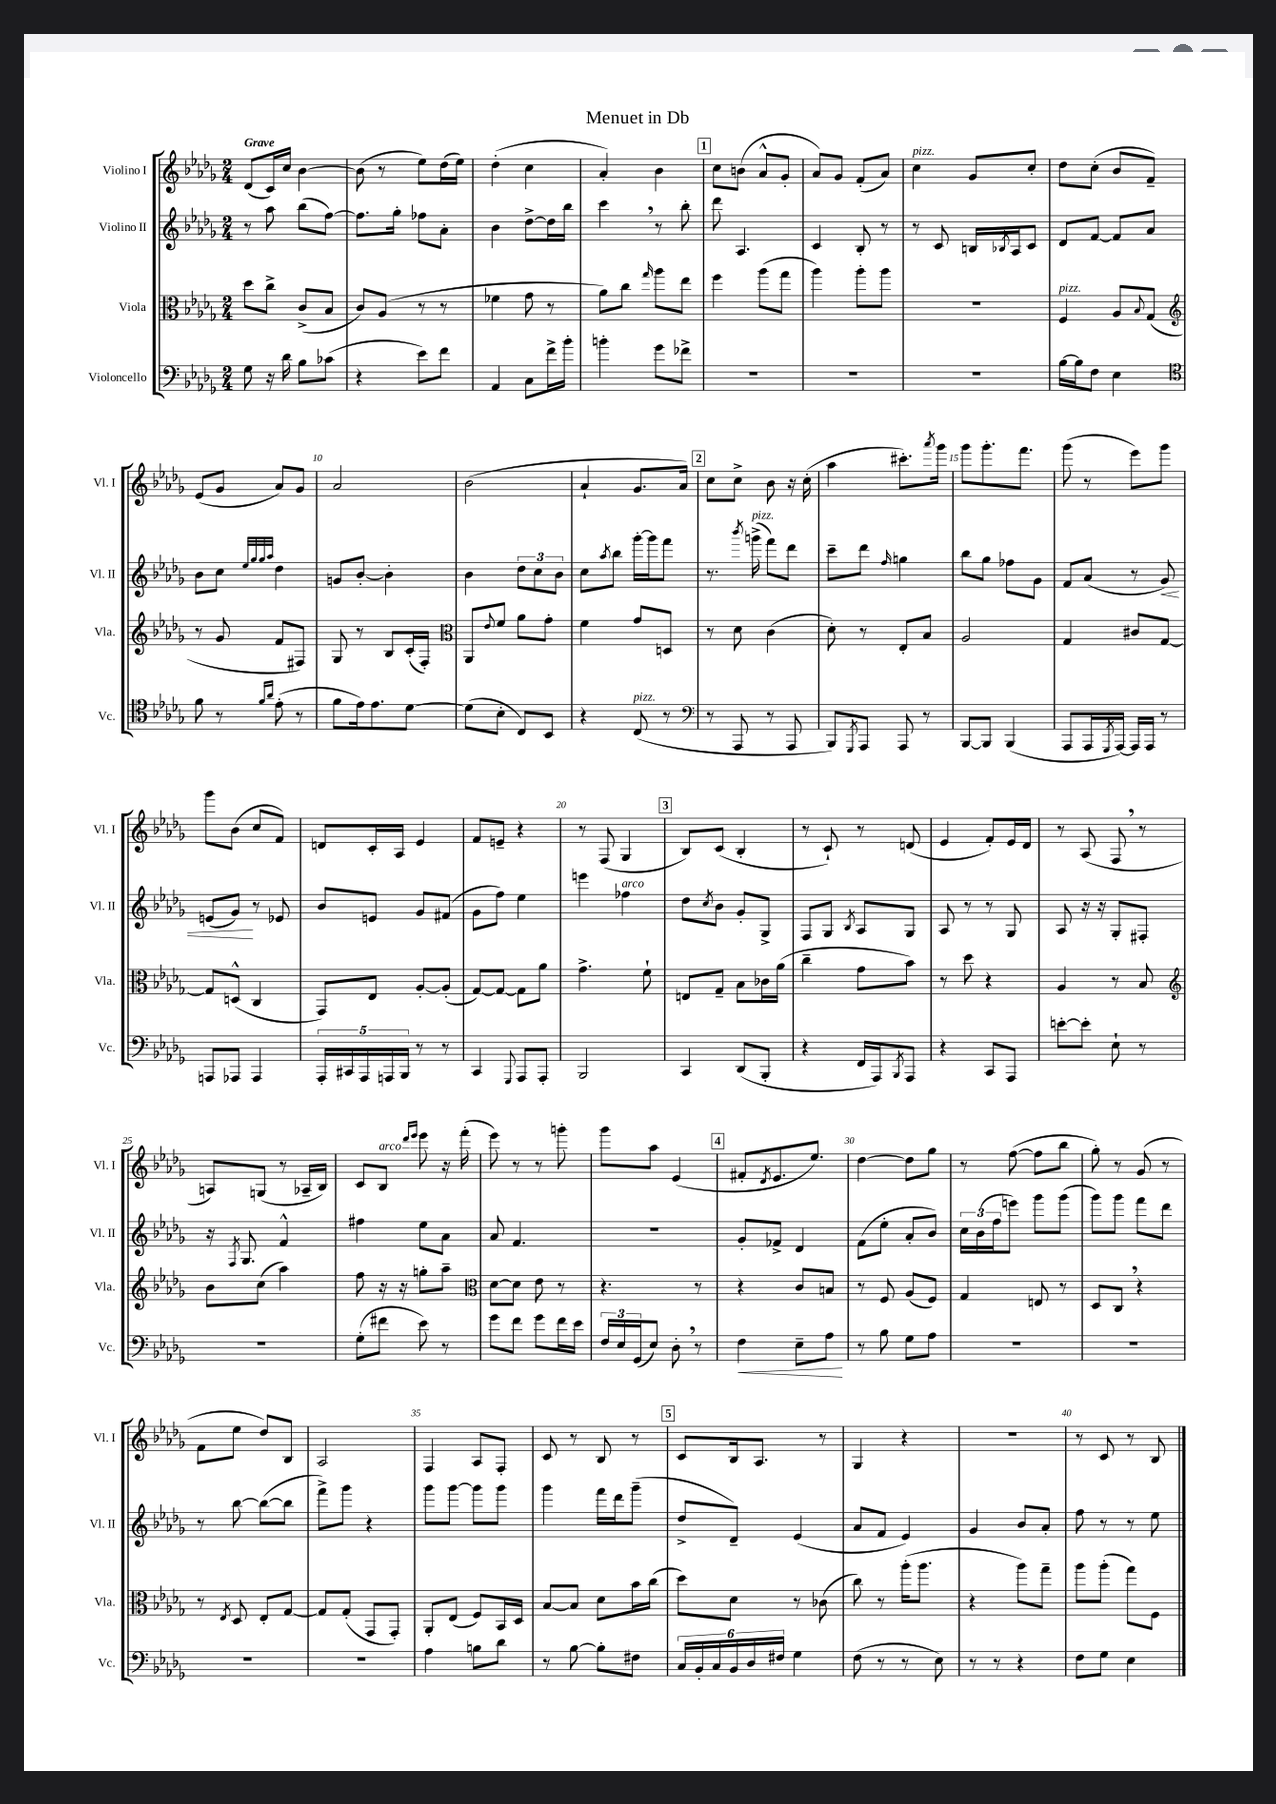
\header { title = "Menuet in Db" }
<<
\new StaffGroup <<
\new Staff = "s0" \with { instrumentName = "Violino I" shortInstrumentName = "Vl. I" } {
    \clef treble \key des \major \numericTimeSignature \time 2/4 \tempo "Grave"
    des'8( c'16) c''16 bes'4~ |
    bes'8( r8 ees''8) des''16( ees''16) |
    des''4-.( c''4 |
    aes'4-.) bes'4 |
    \mark \markup { \box "1" } c''8 b'8( aes'8-^ ges'8-. |
    aes'8) ges'8 f'8-.( aes'8) |
    c''4^\markup { \italic "pizz." } ges'8 c''8-. |
    des''8 c''8-.( bes'8 f'8--) |
    ees'8( ges'8 aes'8) ges'8 |
    aes'2 |
    bes'2( |
    aes'4-! ges'8. aes'16) |
    \mark \markup { \box "2" } c''8 c''8-> bes'8 r16 c''16-.( |
    aes''4 cis'''8.-.) \acciaccatura { aes'''8 } ges'''16 |
    ges'''8 ges'''8.-. f'''8. |
    ges'''8( r8 ees'''8) ges'''8 |
    ges'''8 bes'8( c''8 f'8) |
    d'8 c'16-. aes16 ees'4 |
    f'8 e'8-- r4 |
    r8 f8( ges4 |
    \mark \markup { \box "3" } bes8) c'8( bes4-. |
    r8 c'8-!) r8 d'8( |
    ees'4 f'8-.) ees'16 des'16 |
    r8 aes8( f8 \breathe r8 |
    a8) g8( r8 aes16-- bes16) |
    c'8 bes8^\markup { \italic "arco" } \grace { des'''16 ees'''16 } ees'''8 r16 f'''16-.( |
    ees'''8) r8 r8 g'''8-. |
    ges'''8 aes''8 ees'4( |
    \mark \markup { \box "4" } fis'8-. \acciaccatura { des'8 } ees'8. ees''8.) |
    des''4~ des''8 ges''8 |
    r8 f''8~( f''8 bes''8 |
    ges''8-.) r8 ges'8( r8 |
    f'8 ees''8 des''8) bes8 |
    aes2 |
    f4 aes8 f8-. |
    c'8 r8 bes8 r8 |
    \mark \markup { \box "5" } c'8 bes16 aes8. r8 |
    ges4 r4 |
    R2 |
    r8 c'8 r8 bes8 \bar "|." |
}
\new Staff = "s1" \with { instrumentName = "Violino II" shortInstrumentName = "Vl. II" } {
    \clef treble \key des \major \numericTimeSignature \time 2/4
    r8 aes''8 bes''8( f''8~) |
    f''8. ges''16-. fes''8 aes'8-. |
    bes'4 des''8~-> des''16 bes''16 |
    c'''4 \breathe r8 bes''8-. |
    \mark \markup { \box "1" } des'''8 aes4. |
    c'4 bes8-. r8 |
    r8 c'8 b16 \acciaccatura { bes8 } aes16 c'8 |
    des'8 f'8~ f'8 aes'8 |
    bes'8 c''8 \grace { ees''32 ges''32 ges''32 aes''32 } des''4 |
    g'8 bes'8~-. bes'4-. |
    bes'4 \tuplet 3/2 { des''8 c''8 bes'8 } |
    c''8 \acciaccatura { aes''8 } bes''8 ges'''16~-. ges'''16 f'''8 |
    \mark \markup { \box "2" } r8. \acciaccatura { bes'''8 } g'''16->^\markup { \italic "pizz." }( f'''8) des'''8 |
    c'''8-- des'''8 \grace { f''16 } g''4 |
    bes''8 ges''8 fes''8 ges'8 |
    f'8 aes'8( r8 ges'8\<) |
    e'8( ges'8\!) r8 ees'8 |
    bes'8 e'8 ges'8 fis'8( |
    ges'8 f''8) ees''4 |
    e'''4 fes''4^\markup { \italic "arco" } |
    \mark \markup { \box "3" } des''8 \acciaccatura { c''8 } bes'8 ges'8-. ges8-> |
    f8 ges8 \acciaccatura { bes8 } aes8 ges8 |
    aes8 r8 r8 ges8 |
    aes8 r16 r16 ges8-. fis8-. |
    r16 \acciaccatura { f8 } ges8. f'4-^ |
    fis''4 ees''8 aes'8 |
    aes'8 f'4. |
    R2 |
    \mark \markup { \box "4" } ges'8-. fes'8-> des'4 |
    f'8( ees''8-. aes'8-. bes'8) |
    \tuplet 3/2 { c''16 bes'16( f''16 } e'''8) ges'''8 ges'''8( |
    ges'''8) ges'''8 f'''8 des'''8 |
    r8 bes''8~ bes''8~( bes''8 |
    f'''8->) ges'''8 r4 |
    ges'''8 ges'''8~ ges'''8 ges'''8 |
    ges'''4 f'''16 des'''16 ges'''8--( |
    \mark \markup { \box "5" } des''8-> des'8--) ees'4( |
    aes'8 f'8 ees'4) |
    ges'4 bes'8 aes'8-. |
    f''8 r8 r8 ees''8 \bar "|." |
}
\new Staff = "s2" \with { instrumentName = "Viola" shortInstrumentName = "Vla." } {
    \clef alto \key des \major \numericTimeSignature \time 2/4
    des''8 c''8-> c'8->( bes8 |
    c'8) aes8( r8 r8 |
    fes'4 ges'8 r8 |
    aes'8) c''8 \grace { ges''16 } aes''8 ees''8 |
    \mark \markup { \box "1" } f''4 aes''8( ges''8 |
    aes''4) aes''8-. aes''8 |
    R2 |
    f4^\markup { \italic "pizz." } aes8 \appoggiatura { bes8 } ges8( |
    \clef treble r8 ges'8 f'8 fis8) |
    ges8 r8 bes8 c'16-.( f16-.) |
    \clef alto aes,8 \appoggiatura { ees'8 } f'8 aes'8 ges'8-. |
    f'4 ges'8 d8 |
    \mark \markup { \box "2" } r8 des'8 c'4( |
    des'8-.) r8 ees8-. bes8 |
    aes2 |
    ges4 cis'8 ges8~ |
    ges8 d8-^( c4 |
    ges,8) ees8 aes8~-. aes8-.( |
    ges8~) ges8~ ges8 aes'8 |
    ges'4.-> f'8-! |
    \mark \markup { \box "3" } e8 ges8-- bes8 ces'16 aes'16( |
    c''4-- ges'8 bes'8) |
    r8 des''8 r4 |
    aes4 r8 bes8 |
    \clef treble bes'8 c''8( aes''4) |
    f''8 r16 r16 g''8-. aes''8-- |
    \clef alto des'8~ des'8 ees'8 r8 |
    r4. r8 |
    \mark \markup { \box "4" } r4 c'8 b8 |
    r8 f8 aes8( f8) |
    ges4 e8 r8 |
    des8 c8 \breathe r4 |
    r8 \acciaccatura { ees8 } des8 ees8-. ges8~ |
    ges8 ges8-.( ges,8 ges,8-.) |
    aes,8-. ees8( f8) bes,16 des16 |
    bes8~ bes8 des'8 bes'16 c''16( |
    \mark \markup { \box "5" } des''8) des'8 r8 ces'8( |
    c''8) r8 aes''16-.( aes''8. |
    r4 aes''8) ges''8-- |
    aes''8 aes''8-.( ges''8) f8 \bar "|." |
}
\new Staff = "s3" \with { instrumentName = "Violoncello" shortInstrumentName = "Vc." } {
    \clef bass \key des \major \numericTimeSignature \time 2/4
    ges8 r16 des'16 bes8 ces'8( |
    r4 ees'8) f'8 |
    aes,4 c8 f'16-> bes'16-. |
    b'4-. ges'8 fes'8-> |
    \mark \markup { \box "1" } R2 |
    R2 |
    R2 |
    bes16~ bes16 f8 ees4 |
    \clef tenor f'8 r8 \grace { f'16 aes'16 } ees'8-.( r8 |
    f'8 ees'16) ees'8. des'8~ |
    des'8( bes8-. c8) bes,8 |
    r4 c8^\markup { \italic "pizz." }( r8 |
    \mark \markup { \box "2" } \clef bass r8 aes,,8 r8 aes,,8 |
    bes,,8) \acciaccatura { ges,,8 } aes,,8 aes,,8 r8 |
    bes,,8~ bes,,8 bes,,4( |
    aes,,8 aes,,16 \acciaccatura { ges,,8 } aes,,16~) aes,,16 aes,,16 r8 |
    a,,8 aes,,8 aes,,4 |
    \tuplet 5/4 { aes,,16-. cis,16 aes,,16 a,,16 bes,,16 } r8 r8 |
    c,4 \appoggiatura { ges,,8 } aes,,8 aes,,8-. |
    bes,,2 |
    \mark \markup { \box "3" } c,4 des,8( bes,,8-. |
    r4 f,16 aes,,16) \acciaccatura { bes,,8 } aes,,8 |
    r4 c,8 aes,,8 |
    e'8~-. e'8-. ees8-! r8 |
    R2 |
    ges8-.( fis'8 ees'8) r8 |
    ges'8 f'8 ges'8 f'16 ees'16 |
    \tuplet 3/2 { f16 ees16 ges,16( } ees8) des8-. \breathe r8 |
    \mark \markup { \box "4" } f4\< ees8-- aes8\! |
    r8 bes8 ges8 aes8 |
    R2 |
    R2 |
    R2 |
    R2 |
    aes4 b8 des'8 |
    r8 bes8~ bes8-. fis8 |
    \mark \markup { \box "5" } \tuplet 6/4 { c16 bes,16-. c16 bes,16 des16 fis16 } ges4 |
    f8( r8 r8 ees8) |
    r8 r8 r4 |
    f8 ges8 ees4 \bar "|." |
}
>>
>>
\layout { \context { \Score \override BarNumber.break-visibility = ##(#f #t #t) barNumberVisibility = #(every-nth-bar-number-visible 5) } }
